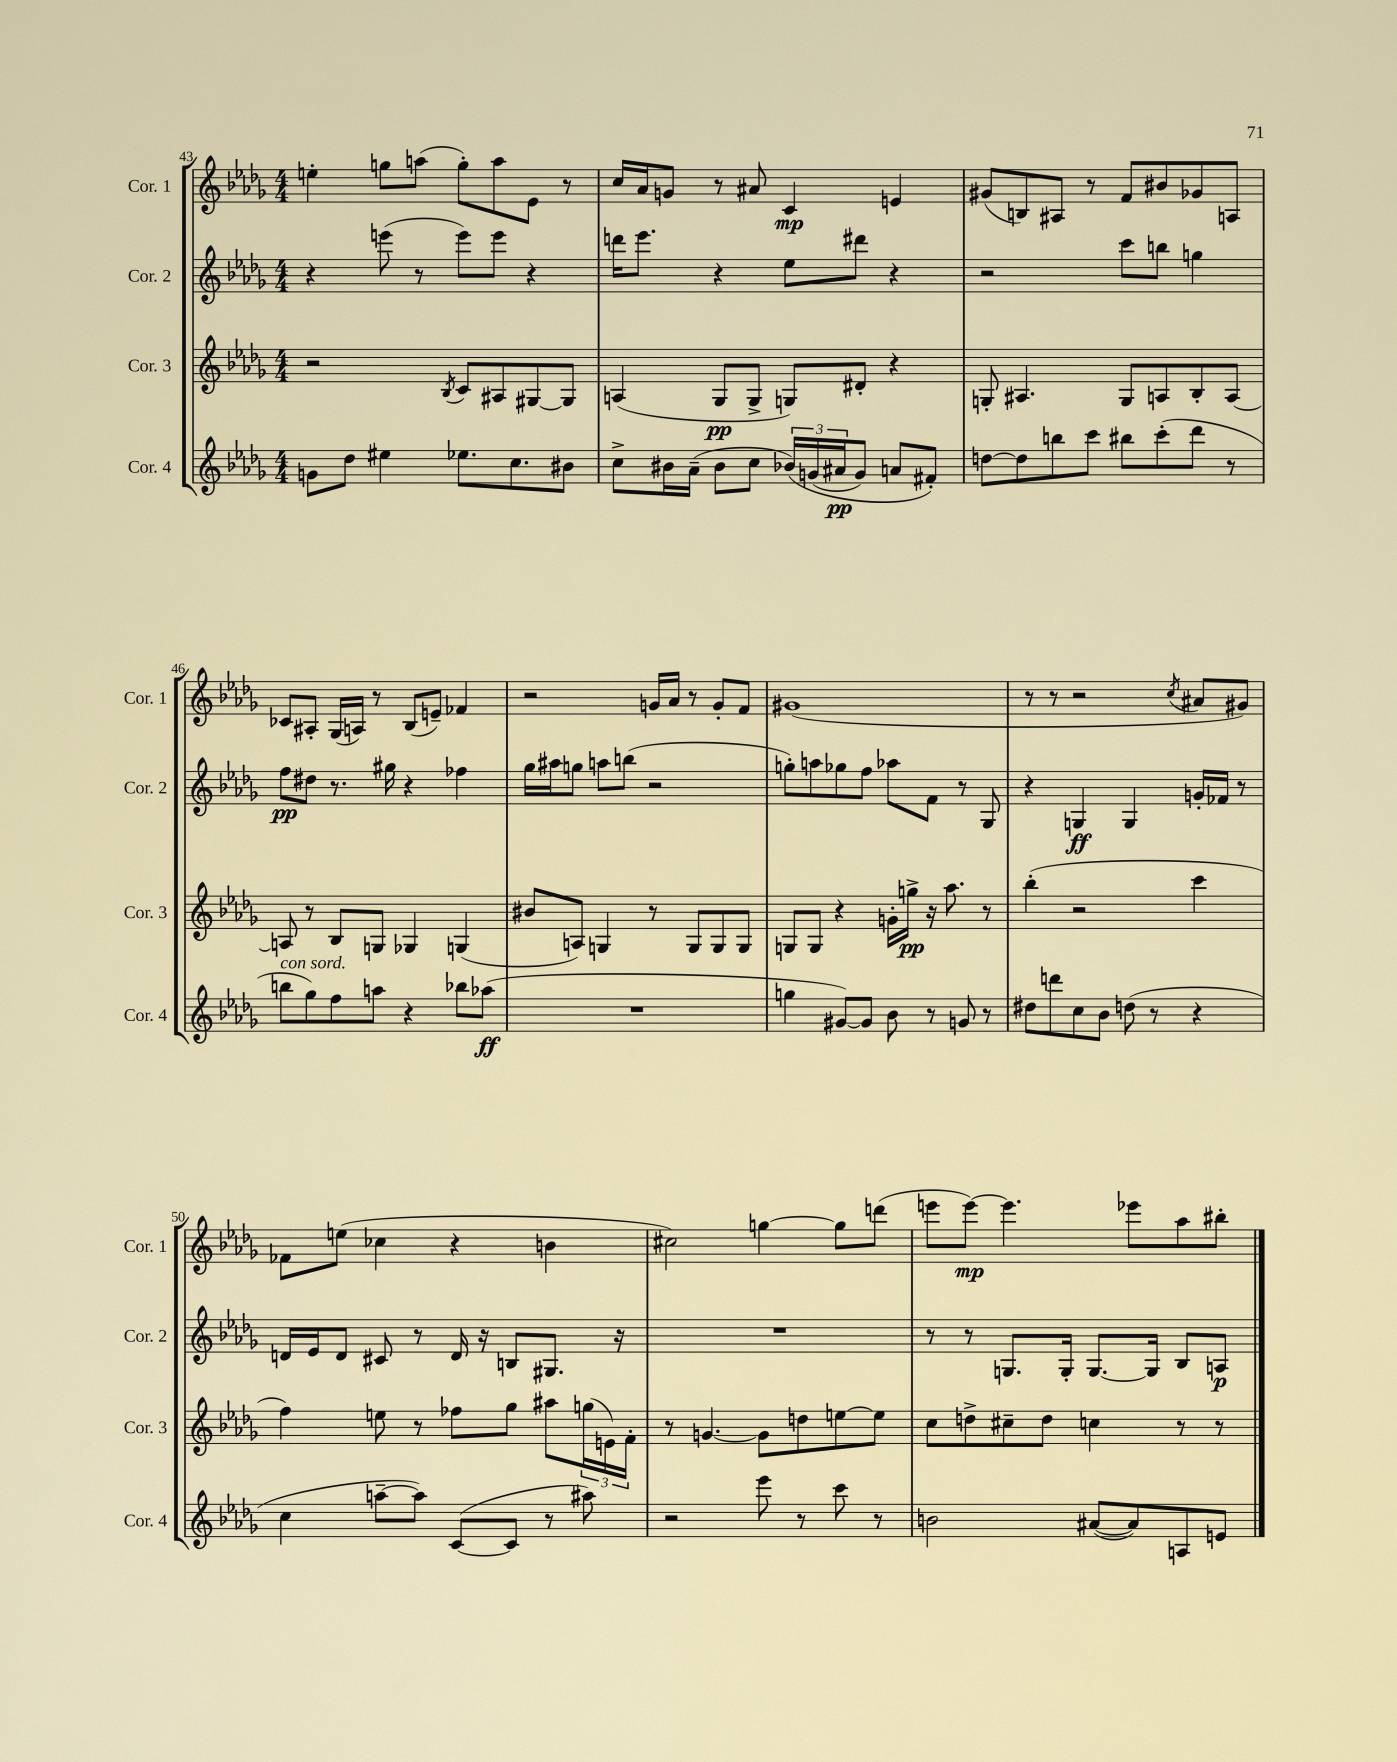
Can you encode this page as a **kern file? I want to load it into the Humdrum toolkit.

**kern	**kern	**kern	**kern
*staff4	*staff3	*staff2	*staff1
*clefG2	*clefG2	*clefG2	*clefG2
*k[b-e-a-d-g-]	*k[b-e-a-d-g-]	*k[b-e-a-d-g-]	*k[b-e-a-d-g-]
*M4/4	*M4/4	*M4/4	*M4/4
8g\L	2r	4r	4ee'\
8dd-\J	.	.	.
4ee#\	.	(8eee\	8gg\L
.	.	8r	(8aa\J
.	8qB-/	.	.
8.ee-\L	8c/L	8eee\L)	8gg'\L)
.	8A#/	8eee\J	8aa\
8.cc\	.	.	.
.	[8G#/	4r	8e-\J
8b#\J	8G#/]J	.	8r
=	=	=	=
8cc^\L	(4A/	16ddd\LK	16cc/LL
.	.	8.eee-\J	16a-/J
16b#\L	.	.	8g/J
(16a-~\JJ	.	.	.
8b#\L	8G-/L	4r	8r
8cc\J	8G-^/J	.	8a#/
&(24b-/LL)	8G/L)	8ee-\L	4c/
(24g/	.	.	.
24a#/J	.	.	.
8g/J)	8d#'/J	8ddd#\J	.
8a/L	4r	4r	4e/
8f#'/J&)	.	.	.
=	=	=	=
[8dd\L	8G'/	2r	(8g#/L
8dd\]	4.A#/	.	8B/)
8bb\	.	.	8A#/J
8ccc\J	.	.	8r
8bb#\L	8G/L	8ccc\L	8f/L
(8ccc'\	8A/	8bb\J	8b#/
8ddd-\J	8B-'/	4gg\	8g-/
8r	[8A/J	.	8A/J
=	=	=	=
8bb\L	8A/]	8ff\L	8c-/L
8gg-\)	8r	8dd#\J	8A#'/J
8ff\	8B-/L	8.r	(16G-/LL
.	.	.	16A/JJ)
8aa\J	8G/J	.	8r
.	.	16gg#\	.
4r	4G-/	4r	(8B-/L
.	.	.	8e~/J)
8bb-\L	(4G/	4ff-\	4f-/
(8aa-\J	.	.	.
=	=	=	=
1r	8b#/L	16gg-\LL	2r
.	.	16aa#\J	.
.	8A/J)	8gg\J	.
.	4G/	8aa\L	.
.	.	(8bb\J	.
.	8r	2r	16g/LL
.	.	.	16a-/JJ
.	8G/L	.	8r
.	8G/	.	8g'/L
.	8G/J	.	8f/J
=	=	=	=
4gg\	8G/L	8gg'\L)	(1g#
.	8G/J	8aa\	.
[8g#/L)	4r	8gg-\	.
8g#/]J	.	8ff\J	.
8b-\	16g'\LL	8aa-\L	.
.	16gg^\JJ	.	.
8r	16r	8f\J	.
.	8.aa-\	.	.
8g/	.	8r	.
8r	8r	8G-/	.
=	=	=	=
8dd#\L	(4bb-'\	4r	8r
8ddd\	.	.	8r
8cc\	2r	4G/	2r
8b-\J	.	.	.
(8dd\	.	4G/	.
8r	.	.	.
.	.	.	8qcc/
4r	4ccc\	16g'/LL	8a#/L
.	.	16f-/JJ	.
.	.	8r	8g#/J)
=	=	=	=
4cc\	4ff\)	16d/LL	8f-\L
.	.	16e-/J	.
.	.	8d/J	(8ee\J
[8aa~\L	8ee\	8c#/	4cc-\
8aa\]J)	8r	8r	.
([8c/L	8ff-\L	16d/	4r
.	.	16r	.
8c/]J	8gg-\J	8B/L	.
8r	8aa#\L	8.G#/J	4b\
8aa#\)	(24gg\L	.	.
.	24e\)	.	.
.	.	16r	.
.	24f'\JJ	.	.
=	=	=	=
2r	8r	1r	2cc#\)
.	[4.g/	.	.
8eee-\	8g\]L	.	[4gg\
8r	8dd\	.	.
8ccc\	[8ee\	.	8gg\]L
8r	8ee\]J	.	(8ddd\J
=	=	=	=
2b\	8cc\L	8r	8eee\L
.	8dd^\	8r	[8eee\J)
.	8cc#~\	8.G/L	4.eee\]
.	8dd\J	.	.
.	.	16G'/Jk	.
([8a#/L	4cc\	[8.G/L	.
8a#/])	.	.	8eee-\L
.	.	16G/]Jk	.
8A/	8r	8B-/L	8aa-\
8e/J	8r	8A/J	8bb#'\J
==	==	==	==
*-	*-	*-	*-
